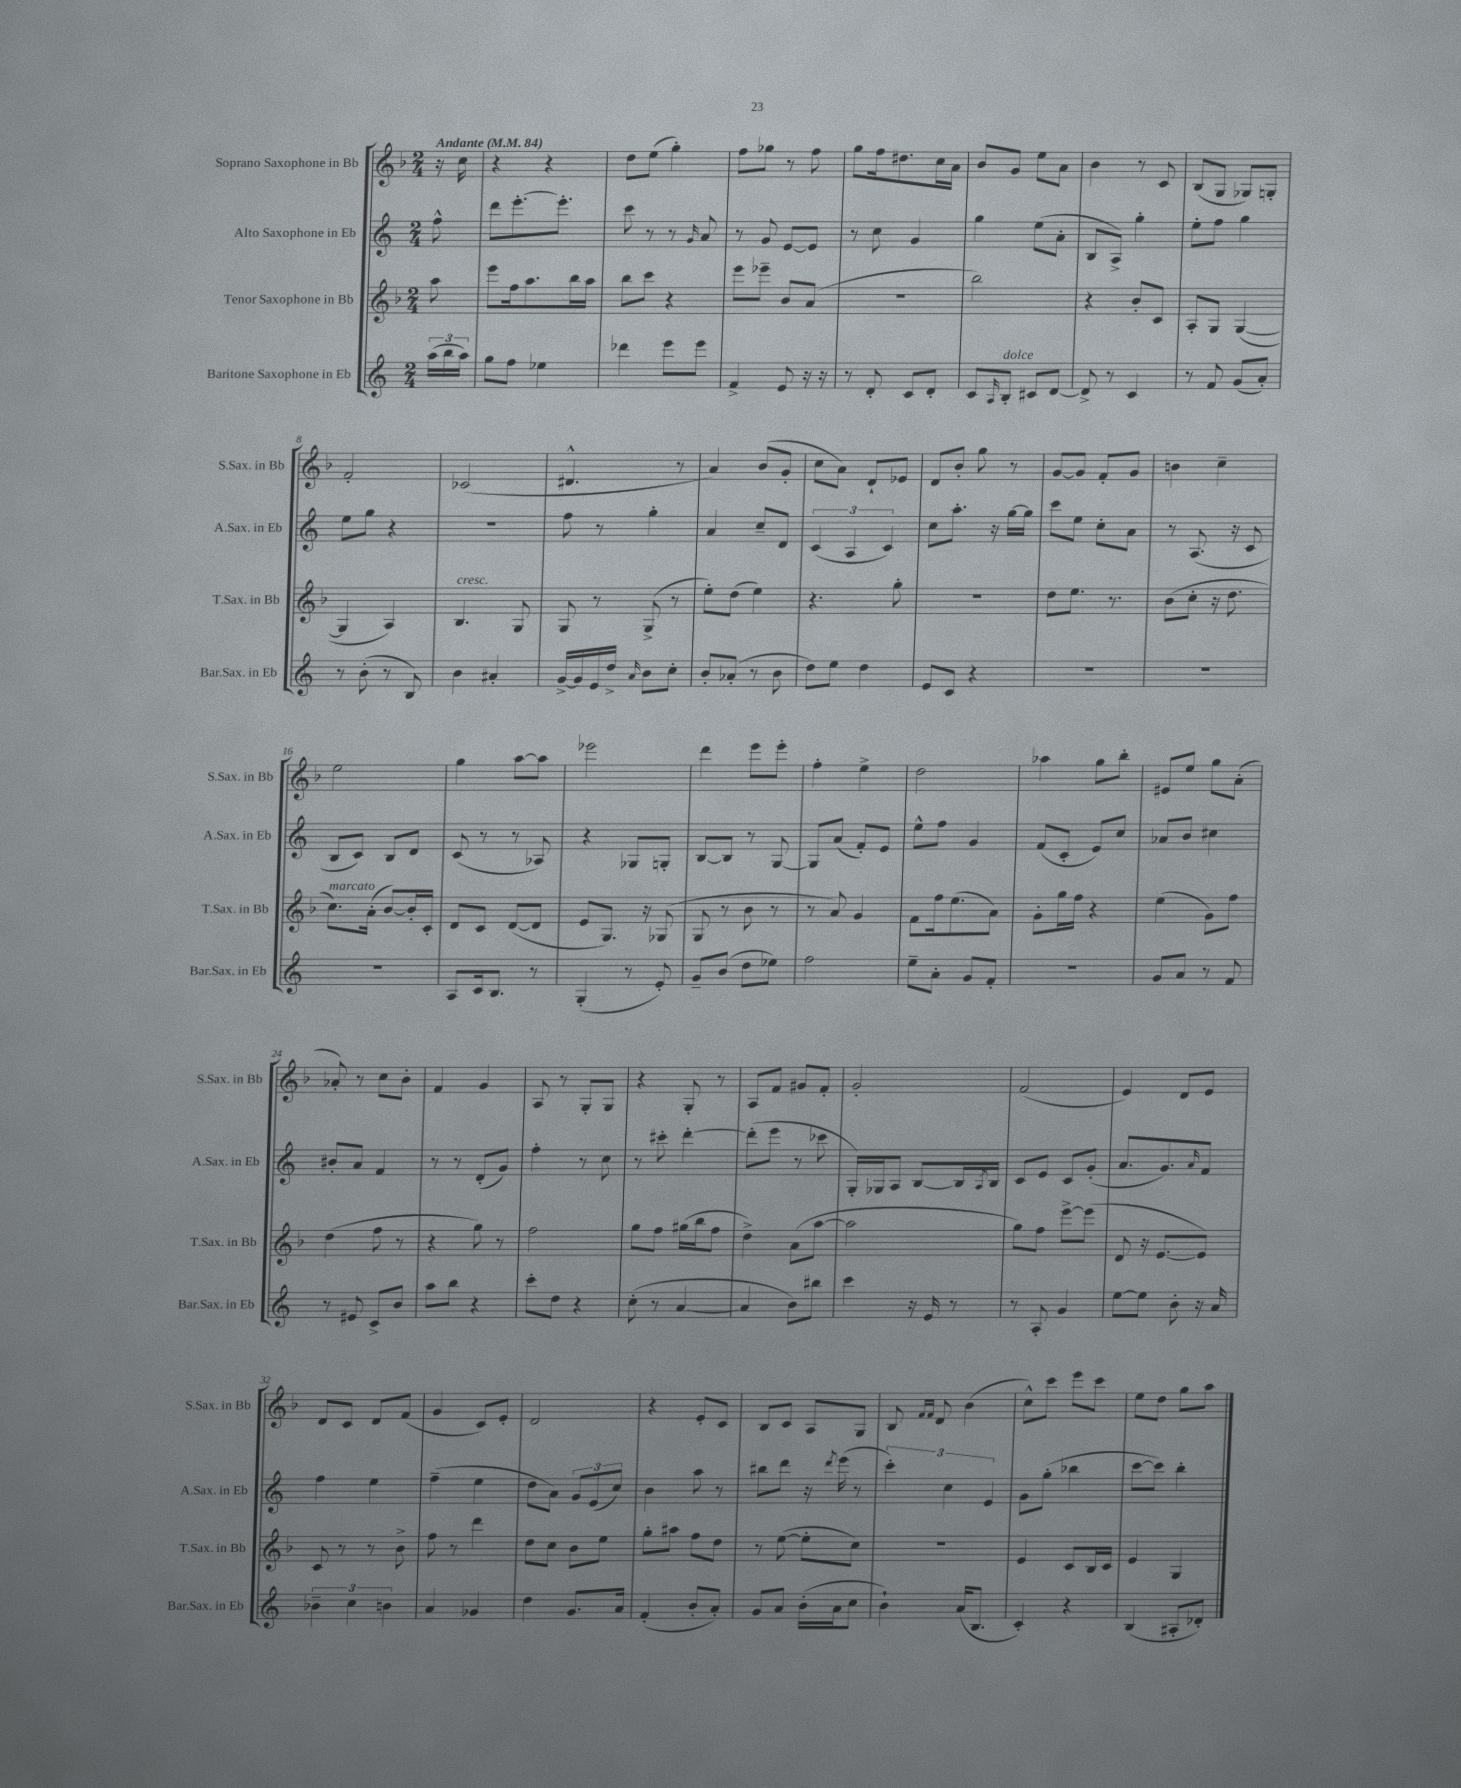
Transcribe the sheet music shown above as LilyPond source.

<<
\new StaffGroup <<
\new Staff = "s0" \with { instrumentName = "Soprano Saxophone in Bb" shortInstrumentName = "S.Sax. in Bb" } {
    \clef treble \key f \major \numericTimeSignature \time 2/4 \partial 8 \tempo "Andante" 4 = 84
    r16 c''16 |
    r4 r4 |
    d''8 e''8( g''4-.) |
    f''8 ges''8 r8 f''8 |
    g''8 f''16 dis''8. c''16 a'16 |
    bes'8 g'8 e''8 a'8 |
    bes'4 r8 c'8 |
    bes8( g8 ges8) g8-. |
    f'2-. |
    ces'2( |
    dis'4.-^ r8 |
    a'4) bes'8( g'8-. |
    c''8 a'8) d'8-! ees'8 |
    d'8 bes'8-. g''8 r8 |
    g'8~ g'8 f'8-. g'8 |
    b'4 c''4-- |
    e''2 |
    g''4 a''8~ a''8 |
    ees'''2 |
    d'''4 e'''8 e'''8-. |
    f''4-. e''4-> |
    d''2 |
    aes''4 g''8 bes''8-. |
    eis'8 e''8 g''8 a'8-.( |
    aes'8-.) r8 c''8 bes'8-. |
    f'4 g'4 |
    a8 r8 g8-. g8 |
    r4 g8-. r8 |
    a8 f'8 gis'8 f'8-. |
    g'2-. |
    f'2( |
    e'4) d'8 e'8 |
    d'8 c'8 d'8 f'8( |
    g'4 c'8) e'8-. |
    d'2 |
    r4 e'8-. c'8 |
    bes8 c'8 a8 g8 |
    bes8 \grace { f'16 f'16 } d'8 bes'4( |
    c''8-^) c'''8 e'''8 c'''8 |
    e''8 d''8 g''8 a''8 \bar "|." |
}
\new Staff = "s1" \with { instrumentName = "Alto Saxophone in Eb" shortInstrumentName = "A.Sax. in Eb" } {
    \clef treble \key c \major \numericTimeSignature \time 2/4 \partial 8
    f''8-^ |
    d'''8 e'''8.~-. e'''8.-. |
    c'''8 r8 r8 \grace { g'16 } a'8 |
    r8 g'8 e'8~ e'8 |
    r8 c''8 g'4 |
    g''4 e''8( a'8-. |
    b8 a8->) g''4-. |
    e''8-. f''8 g''4 |
    e''8 g''8 r4 |
    R2 |
    f''8 r8 g''4-. |
    a'4 c''8-- d'8 |
    \tuplet 3/2 { c'4( a4 c'4) } |
    c''8 a''8.-. r16 g''16~ g''16 |
    c'''8 e''8 c''8-. a'8 |
    r8 a8.( r16 c'8 |
    b8 c'8) b8 d'8 |
    c'8( r8 r8 aes8) |
    r4 ges8 g8-. |
    b8~ b8 r8 g8~ |
    g8 a'8( f'8-.) e'8 |
    e''8-^ f''8 g'4 |
    f'8( c'8-. e'8) c''8 |
    aes'8 b'8 cis''4 |
    bis'8-. a'8 f'4 |
    r8 r8 d'8-.( g'8) |
    f''4-. r8 c''8 |
    r8 cis'''8-. d'''4~-. |
    d'''8-.( e'''8 r8 ces'''8 |
    g16-.) ges16 a8 b8~ b16 \acciaccatura { a8 } b16 |
    c'8 e'8 c'8 g'8-.( |
    a'8. g'8.) \grace { a'16 } f'8 |
    f''4 e''4 |
    f''4--( e''4 |
    d''8 a'8) \tuplet 3/2 { g'8 e'8( c''8) } |
    b'4 a''8 r8 |
    bis''8 d'''8 r16 \acciaccatura { d'''8 } e'''16( r8 |
    \tuplet 3/2 { c'''4-.) c''4 e'4 } |
    g'8 g''8-.( bes''4 |
    c'''8~ c'''8) b''4-. \bar "|." |
}
\new Staff = "s2" \with { instrumentName = "Tenor Saxophone in Bb" shortInstrumentName = "T.Sax. in Bb" } {
    \clef treble \key f \major \numericTimeSignature \time 2/4 \partial 8
    a''8 |
    e'''8 f''16 a''8. bes''16 a''16 |
    bes''8 c'''8 r4 |
    e'''8 ees'''8-- bes'8 a'8( |
    r2 |
    bes''2) |
    r4 bes'8-. c'8 |
    a8-. g8 g4~( |
    g4 a4) |
    bes4.^\markup { \italic "cresc." } g8 |
    g8 r8 g8->( r8 |
    e''8-.) d''8( e''4) |
    r4. g''8-. |
    R2 |
    d''8 e''8. r8. |
    bes'8( c''8-. r16 d''8. |
    c''8.^\markup { \italic "marcato" }) a'16-.( bes'8~) bes'16-. c'16-. |
    d'8 c'8 d'8~( d'8 |
    e'8 g8.) r16 ges8( |
    g8 r8 bes'8 r8 |
    r8 a'8) g'4 |
    f'8 f''16 e''8.( a'8) |
    g'8-. g''16 f''16 r4 |
    e''4( g'8) f''8 |
    d''4( f''8 r8 |
    r4 g''8) r8 |
    f''2 |
    g''8 f''8 gis''16( bes''16 f''8 |
    d''4->) a'8( a''8~ |
    a''2 |
    g''8) f''8 e'''8~-> e'''8( |
    d'8 r16 e'8.~ e'8) |
    c'8 r8 r8 bes'8-> |
    f''8 r8 d'''4 |
    d''8 c''8 bes'8 e''8 |
    g''8-. ais''8 f''8 d''8 |
    r8 e''8~( e''8-. c''8) |
    R2 |
    e'4 c'8 bes16 c'16 |
    e'4 g4 \bar "|." |
}
\new Staff = "s3" \with { instrumentName = "Baritone Saxophone in Eb" shortInstrumentName = "Bar.Sax. in Eb" } {
    \clef treble \key c \major \numericTimeSignature \time 2/4 \partial 8
    \tuplet 3/2 { a''16( b''16 a''16) } |
    g''8 f''8 ees''4 |
    des'''4 e'''8 e'''8 |
    f'4-> e'8 r16 r16 |
    r8 d'8-. c'8 d'8-. |
    c'8 \grace { a16 } b8-.^\markup { \italic "dolce" } cis'8 d'8~ |
    d'8-> r8 c'4 |
    r8 f'8 g'8( a'8-.) |
    r8 b'8-.( r8 b8) |
    b'4 ais'4-. |
    g'16~-> g'16 e'16 d''16-> \grace { a'16 } b'8 c''8-. |
    b'8-. aes'8-.( r8 b'8 |
    d''8) e''8 d''4 |
    e'8 c'8 r4 |
    R2 |
    R2 |
    R2 |
    a8 c'16 b8. r8 |
    g4-.( r8 e'8-.) |
    g'8-- b'8( d''8 ees''8) |
    f''2 |
    e''8-- a'8-. g'8 f'8-. |
    R2 |
    g'8 a'8 r8 f'8 |
    r8 eis'8 c'8-> b'8 |
    a''8 b''8 r4 |
    c'''8-. d''8 r4 |
    c''8-.( r8 a'4~ |
    a'4 b'8) bis''8 |
    c'''4 r16 e'16 r8 |
    r8 a8-. g'4 |
    e''8~ e''8 b'8-. r16 a'16 |
    \tuplet 3/2 { bes'4-- c''4 b'4 } |
    a'4 ges'4 |
    d''4 g'8. a'16 |
    f'4-.( b'8-. a'8-.) |
    g'8 a'8 b'16-.( a'16 c''8 |
    b'4-!) a'16( b8. |
    c'4-.) r4 |
    b4( ais8-. des'8-.) \bar "|." |
}
>>
>>
